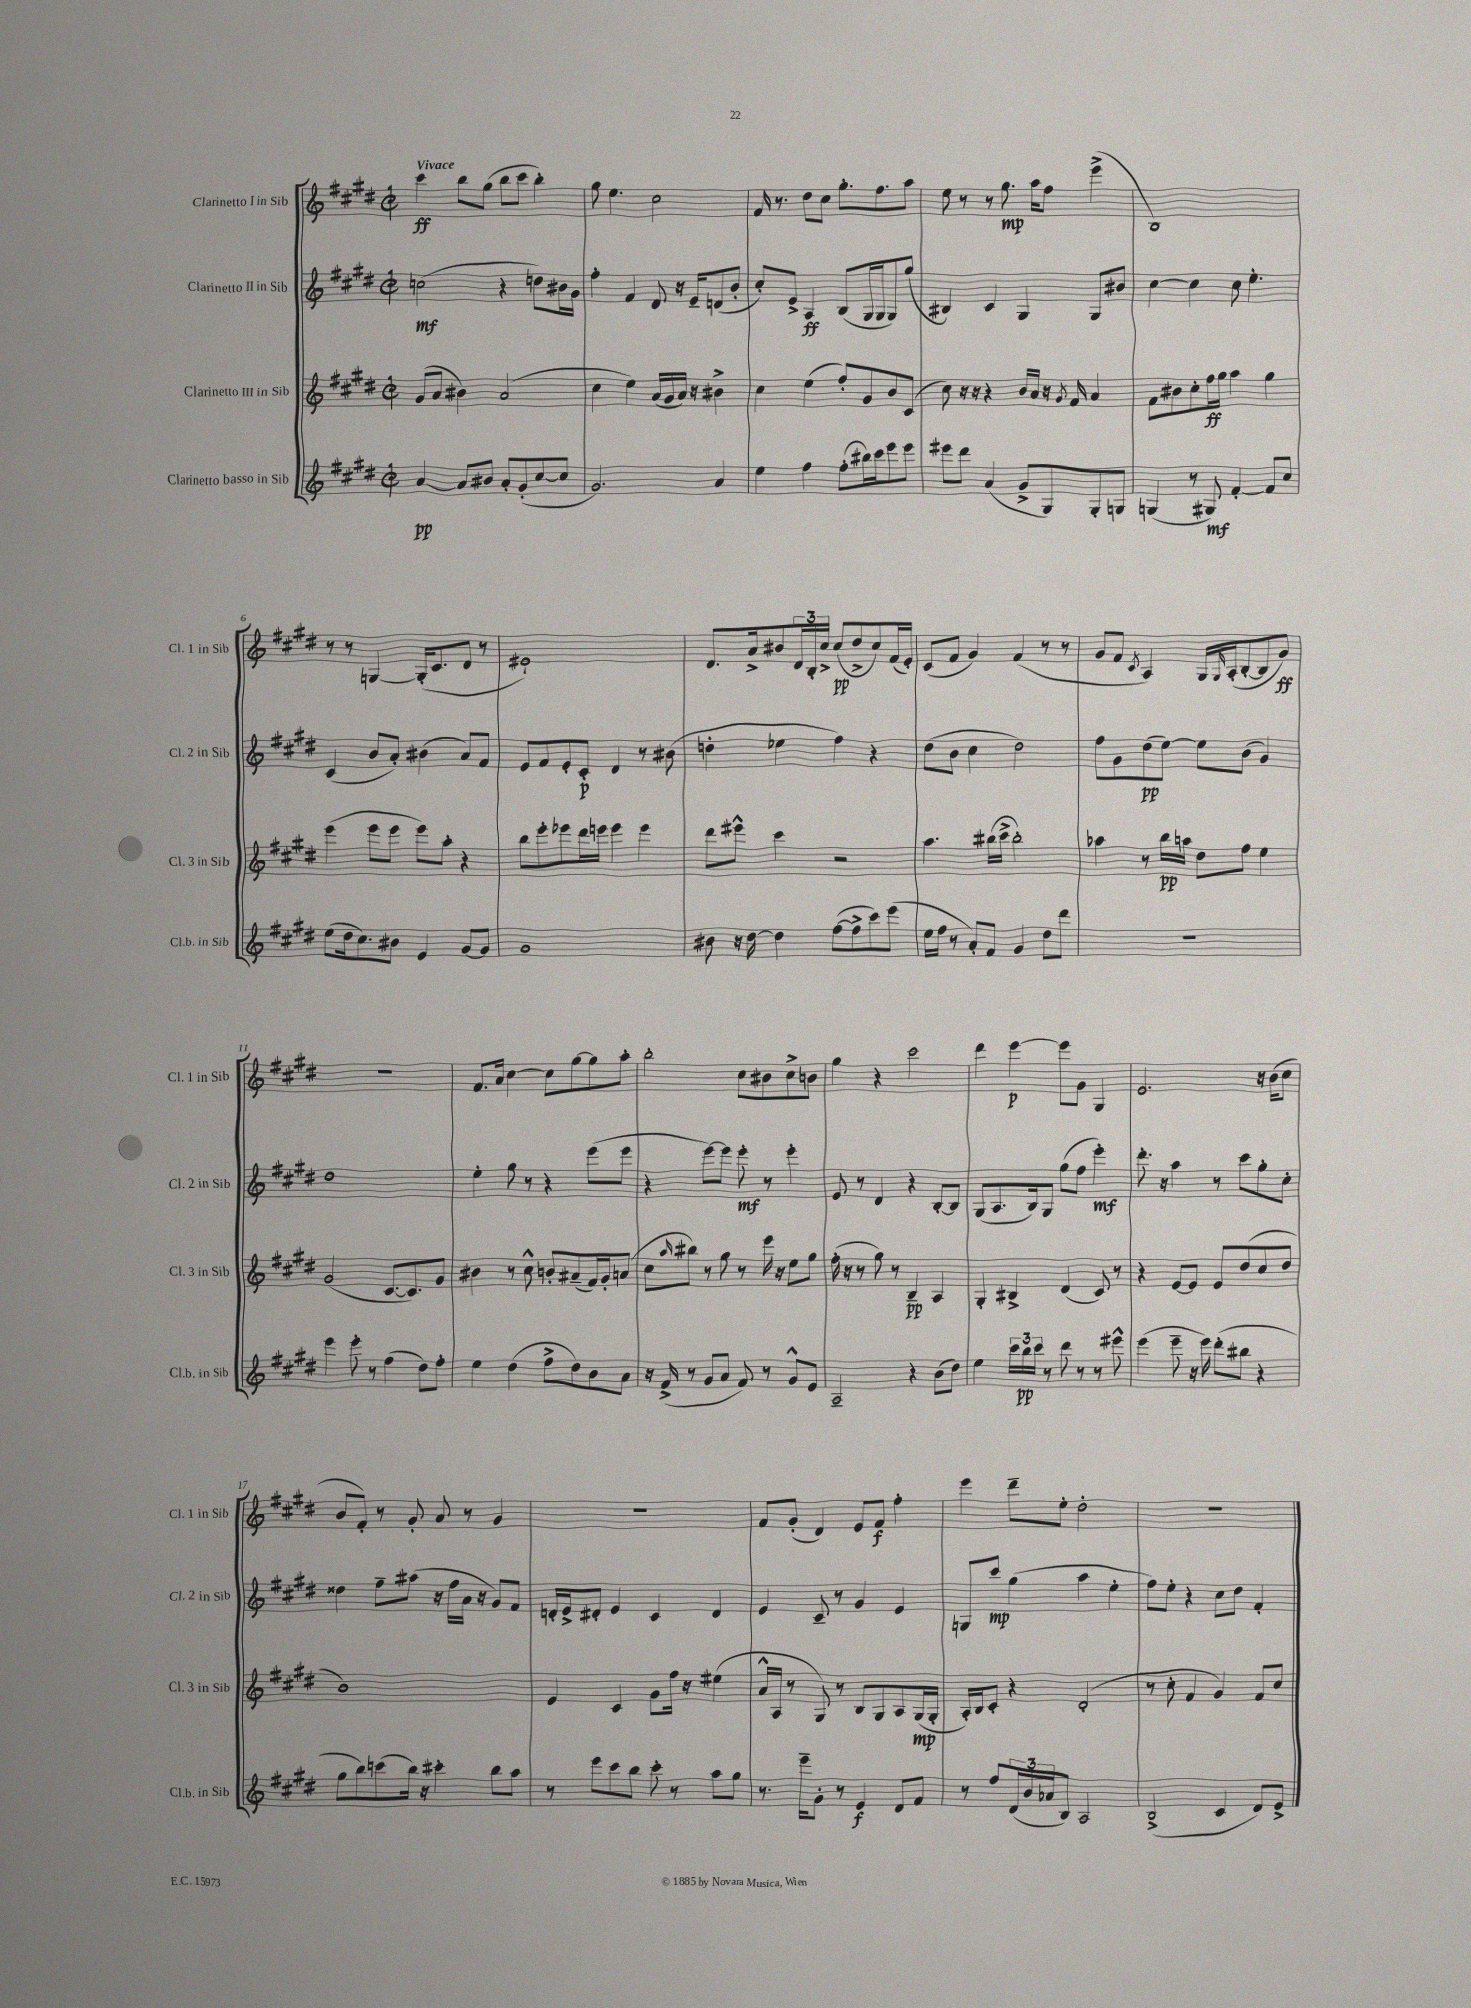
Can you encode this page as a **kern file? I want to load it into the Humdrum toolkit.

**kern	**kern	**kern	**kern
*staff4	*staff3	*staff2	*staff1
*clefG2	*clefG2	*clefG2	*clefG2
*k[f#c#g#d#]	*k[f#c#g#d#]	*k[f#c#g#d#]	*k[f#c#g#d#]
*M2/2	*M2/2	*M2/2	*M2/2
*met(c|)	*met(c|)	*met(c|)	*met(c|)
[4a/	(8g#/L	(2cc\	4ccc#\
.	8a/J	.	.
8a/]L	4b#\)	.	8bb\L
8b#/J	.	.	(8gg#\J
8a'/L	(2a/	4r	8bb\L
(8g#'/	.	.	8ccc#\J
[8cc#/	.	8dd\L)	4bb'\)
8cc#/]J	.	16b#\L	.
.	.	16g#\JJ	.
=	=	=	=
2.g#/)	4cc#\	4ff#'\	8gg#\
.	.	.	4.ee\
.	4ee\)	4f#/	.
.	(16a/LL	8d#/	2cc#\
.	16g#/	.	.
.	16a/JJ)	16r	.
.	16r	16e~/LK	.
4a/	4b#^\	(8d/	.
.	.	8b'/J	.
=	=	=	=
4ee\	4cc#\	8cc#'/L)	16f#/
.	.	.	8.r
.	.	8e^/J	.
4ff#\	(4ee\	4A/	8dd#\L
.	.	.	8cc#\J
(8ff#'\L	8ff#'/L)	(8B/L	8.gg#'\L
16bb#\L)	8g#/	16G#/L	.
16ccc#\J	.	16G#/J	8.ff#\
8eee\	8b/	8G#/)	.
8eee\J	(8c#/J	(8gg#/J	8aa\J
=	=	=	=
8eee#\L	8cc#\)	4B#/)	8ee\
8ddd#\J	16r	.	8r
.	16r	.	.
(4a/	4r	4c#/	8r
.	.	.	8.gg#\
8g#^/L	16b/LL	4G#/	.
.	16a/JJ	.	16aa\LK
8G#/)	16r	.	8ff#\J
.	8qg#/	.	.
.	16f#/	.	.
8G#'/	4a/	8G#/L	(4eee^\
8G/J	.	8b#/J	.
=	=	=	=
(4G/	8f#\L	[4cc#\	1B)
.	8b#\	.	.
8r	8cc#'\	4cc#\]	.
8G#/)	16ff#\L	.	.
.	16gg#\JJ	.	.
[4f#'/	4aa\	8cc#\	.
.	.	4.ee'\	.
8f#/]L	4gg#\	.	.
8cc#/J	.	.	.
=	=	=	=
(8ee\L	(4eee\	(4c#/	8r
16dd#\k	.	.	8r
8.cc#\)	.	.	.
.	8eee\L	8b/L	[4G/
8b#\J	8eee\J	8a'/J)	.
4e/	8eee\L)	(4b#\	(16G'/]LK
.	.	.	8.c#/
.	8aa'\J	.	.
[8g#/L	4r	8a/L)	8d#/J
8g#/]J	.	8f#/J	8r
=	=	=	=
1g#	8bb\L	8e/L	1e#`)
.	8eee'\	8f#/	.
.	8eee-\	8e'/	.
.	16ddd#\L	8c#'/J	.
.	16eee\JJ	.	.
.	4eee\	4d#/	.
.	4eee\	8r	.
.	.	(8b#\	.
=	=	=	=
8b#\	8ddd#\L	4dd'\	8.d#/L
16r	8eee#^^\J	.	.
[16dd#\	.	.	16a^/k
4dd#\]	4ccc#\	4ee-\	8b#/
.	.	.	24d#/L
.	.	.	24B'/
.	.	.	24cc#^/JJ
([8ff#\L	2r	4ff#\)	(8cc#/L
8ff#^\]	.	.	8dd#^/
8ccc#\)	.	4r	8cc#/)
(8eee\J	.	.	(16f#/L
.	.	.	16e'/JJ)
=	=	=	=
16ee\LL	4.aa\	(8dd#\L	(8c#/L
16ff#\JJ	.	.	.
8r	.	8b\J	8f#/J
8a'/L)	.	4cc#\	4g#/)
8f#/J	(16bb#\LL	.	.
.	16ccc#^\JJ	.	.
4g#/	2bb#'\)	2dd#\)	(4f#/
8dd#\L	.	.	8r
8ddd#\J	.	.	8r
=	=	=	=
1r	4aa-\	8ff#\L	8g#/L
.	.	8g#\	8f#/J
.	.	.	8qc#/
.	8r	(8dd#\	4A/)
.	16bb\LL	[8ee\J)	.
.	16aa\JJ	.	.
.	8dd#\L	8ee\]L	16G#/LL
.	.	.	16qqG#/
.	.	.	(16A'/J
.	8ff#\J	(8b\J	[8B'/
.	4ee\	4g#/)	8B/]
.	.	.	8g#/J)
=	=	=	=
4eee\	(2g#/	1dd#	1r
8eee'\	.	.	.
8r	.	.	.
(4ff#\	[8.c#/L	.	.
.	8.c#/])	.	.
8dd#\L)	.	.	.
8ff#'\J	8g#/J	.	.
=	=	=	=
4ee\	4b#\	4ee'\	8.f#/L
.	.	.	16a/Jk
(4dd#\	8r	8gg#\	[4cc#\
.	8cc#^^\	8r	.
8ff#^\L	8b'/L	4r	8cc#\]L
8dd#\)	(8a#~/	.	[8gg#\
8b\	16f#/L)	(8eee\L	8gg#\]
.	16g#'/J	.	.
8a\J	(8a/J	8eee\J	8aa'\J
=	=	=	=
16r	8cc#\L	4r	2bb'\
(16f#^/	.	.	.
.	16qqaa/	.	.
8r	8bb#\J)	.	.
8g#/L	8r	[8eee\L)	.
8a/J	8gg#\	8eee\]J	.
8f#/)	8r	8eee'\	8cc#\L
8r	16eee\	8r	8b#\
.	16r	.	.
8g#^^/L	8ee\L	4eee'\	8cc#^\
8e/J	8gg#\J	.	8b\J
=	=	=	=
2A~/	(16ff#'\	8e/	4gg#\
.	16r	.	.
.	8r	8r	.
.	8gg#\)	4d#/	4r
.	8r	.	.
4r	4B~/	4r	2ccc#\
(8b\L	4A/	[8B'/L	.
8dd#\J)	.	8B/]J	.
=	=	=	=
4ee\	4G#'/	(8G#/L	4ddd#\
.	.	8.A/	.
24ccc#\LL	4B#^/	.	[4eee\
24bb\	.	.	.
.	.	16B/k)	.
24ccc#\JJ	.	.	.
8r	.	8G#/J	.
8ddd#\	(4d#/	(8gg#\L	8eee\]L
8r	.	8ff#\J	8g#\J
8r	8c#/)	4eee'\)	4G#/
8eee#^^\	8r	.	.
=	=	=	=
(4eee\	4r	8.ddd#'\	2.e/
.	.	16r	.
8eee~\	[8e/L	4aa\	.
16r	8e/]J	.	.
16eee\)	.	.	.
(8ddd#'\L	8e/L	8r	.
8bb#\J	(8dd#/	8ccc#\L	.
4r	8cc#/	8gg#'\	16r
.	.	.	(16b\LK
.	8dd#/J	8cc#'\J	8cc#\J
=	=	=	=
8gg#\L	1b)	4dd##\	8b/L
8bb\)	.	.	8f#'/J)
(8ccc\	.	8ff#~\L	8r
16bb\Jk)	.	(8aa#\J	8g#'/
16r	.	.	.
4ccc#'\	.	16r	8a/
.	.	16ff#\LL	.
.	.	16a\JJ	8r
.	.	16r	.
8bb\L	.	8g#/L)	4g#/
8aa\J	.	8f#/J	.
=	=	=	=
8r	4e/	16d'/LL	1r
.	.	16e^/J	.
8eee\L	.	8d#'/J	.
8ccc#\	4c#/	4e/	.
8bb\J	.	.	.
8ccc#'\	8g#\L	4c#/	.
8r	16ff#\Jk	.	.
.	16r	.	.
8aa\L	(4ee#\	4d#/	.
8gg#\J	.	.	.
=	=	=	=
8.r	16a^^/LL	4e/	8f#/L
.	16A/JJ	.	.
.	8r	.	(8g#'/J
16eee~\LK	.	.	.
8g#'\J	8G#/)	8c#~/	4d#/)
8r	8r	8r	.
4e/	8B/L	4g#/	8e/L
.	8G#/	.	8f#/J
8d#/L	8A/	4e/	4ff#'\
8f#/J	(16G#/L	.	.
.	16G#'/JJ	.	.
=	=	=	=
8r	16A'/LL)	8G/L	4eee\
.	16B/J	.	.
8ff#/L	8c#'/J	8ccc#/J	.
(24d#/L	4r	(4gg#\	8ddd#~\L
24b/	.	.	.
24a-/J	.	.	.
8B/J)	.	.	8ee'\J
2A/	(2d#'/	4aa\	2dd#'\
.	.	4ee'\	.
=	=	=	=
(2B^/	8r	8ff#\L)	1r
.	8cc#'\	8ee'\J	.
.	4f#/	4r	.
4c#/	4g#/)	8cc#\L	.
.	.	8dd#\J	.
8d#/L)	8f#/L	4f#'/	.
8e^/J	8cc#/J	.	.
==	==	==	==
*-	*-	*-	*-
